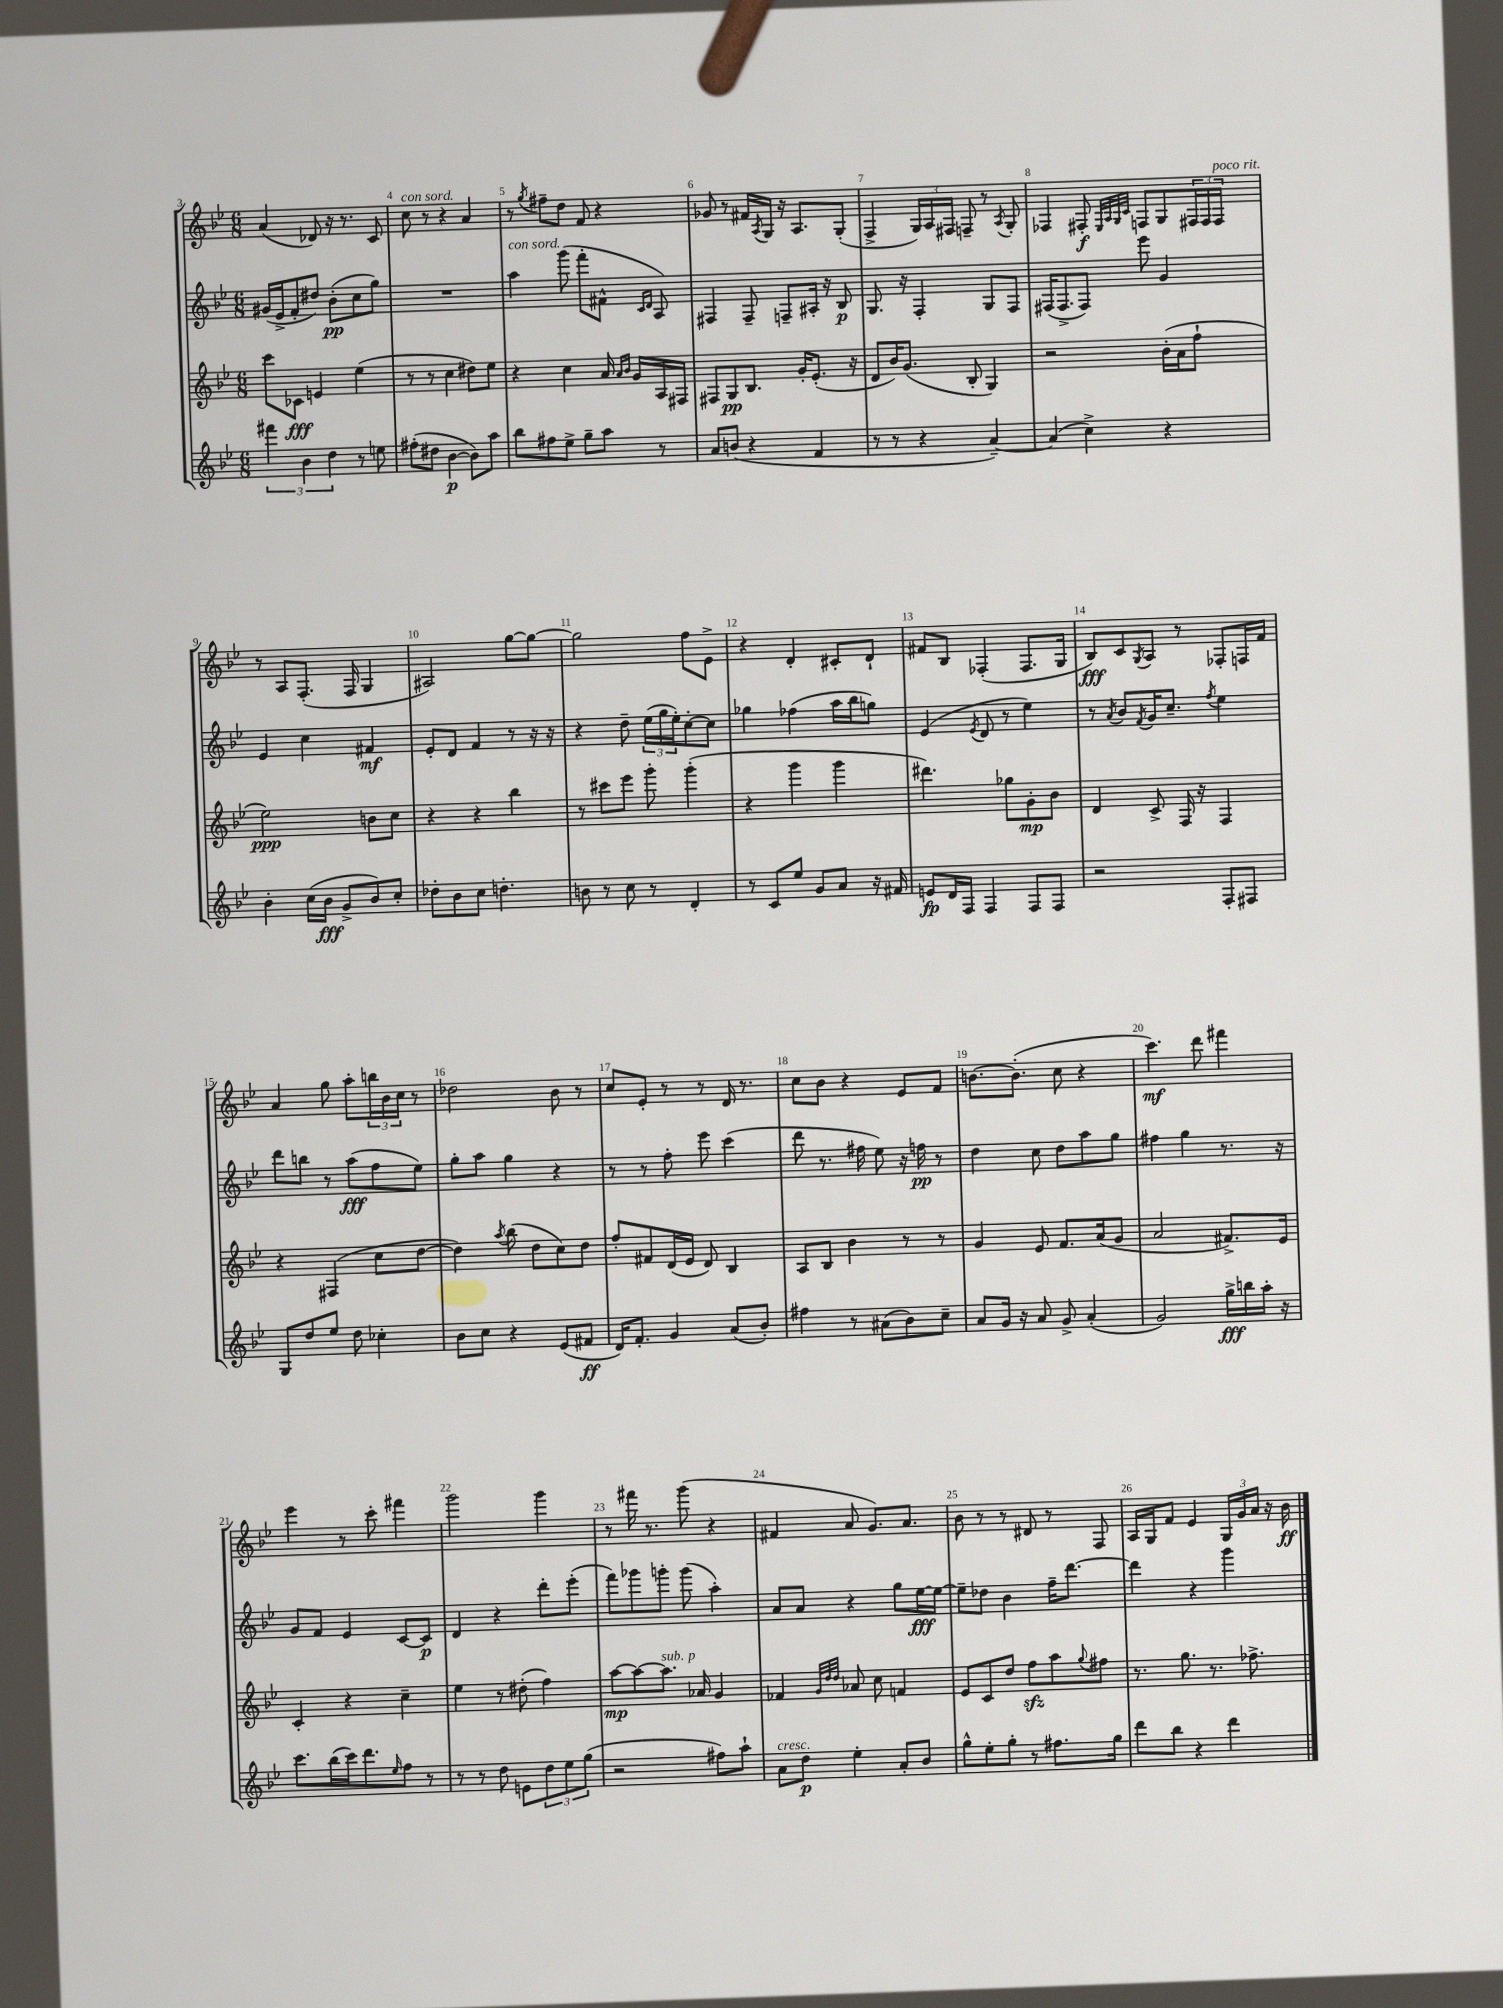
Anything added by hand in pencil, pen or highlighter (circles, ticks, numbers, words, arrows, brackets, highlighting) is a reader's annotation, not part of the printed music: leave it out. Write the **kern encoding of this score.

**kern	**kern	**kern	**kern
*staff4	*staff3	*staff2	*staff1
*clefG2	*clefG2	*clefG2	*clefG2
*k[b-e-]	*k[b-e-]	*k[b-e-]	*k[b-e-]
*M6/8	*M6/8	*M6/8	*M6/8
6fff#\	8ccc\L	(16g#/LL	(4a/
.	.	16e-^/J	.
.	8c-\J	8f'/	.
6b-\	.	.	.
.	4e/	8dd#/J)	8d-/)
6dd\	.	.	.
.	.	(8b-'\L	16r
.	.	.	8.r
8r	(4ee-\	8cc\	.
8ee\	.	8gg\J)	8c/
=	=	=	=
(8ff#'\L	8r	2.r	8cc\
8dd#\J	8r	.	8r
[4b-\	4cc\	.	4r
8b-\]L)	8dd#\L)	.	4a/
8aa\J	8ee-\J	.	.
=	=	=	=
8bb-\L	4r	4aa\	8r
.	.	.	8qgg/
8ff#\	.	.	8ff#~\L
8ee-^\J	4cc\	(8ggg\	8dd\J
8gg~\L	.	8fff'\L	8f/
8aa\J	16a/	8f#^^\J	4r
.	16qqa/LL	.	.
.	16qqb-/JJ	.	.
.	16g/LL	.	.
.	.	16qqc/LL	.
.	.	16qqd/JJ	.
8r	16A/	8A/)	.
.	16F#/JJ	.	.
=	=	=	=
8a/L	8F#/L	4F#/	8g-/
(8b/J	8G/	.	8r
4r	8.B-/J	8F#~/	16f#/LL
.	.	.	8qA/
.	.	.	16G/JJ
.	.	8F~/L	16r
.	16g'/LK	.	8.A/L
4f/	(8.e-'/J	16A#'/Jk	.
.	.	16r	.
.	.	8B-/	(8G'/J
.	16r	.	.
=	=	=	=
8r	8d/L	8.G/	4F^/
8r	16b-/K)	.	.
.	(8.g/J	16r	.
4r	.	4F'/	24G/LL)
.	.	.	24A/
.	.	.	24F#/JJ
.	8B-'/	.	8F~/
[4a~/)	4G/)	8G/L	8r
.	.	.	8qA/
.	.	8F/J	8G'/
=	=	=	=
(4a/]	2r	(16F#/LK	4F-/
.	.	8.F#^/	.
4cc^\)	.	8F#/J)	8F#'/
.	.	.	32qqE-/LLL
.	.	.	32qqA/
.	.	.	32qqG/
.	.	.	32qqc/JJJ
.	.	8eee-\	8F/L
4r	(16b-'\LL	4g/	8G/
.	16a\J	.	.
.	8ff`\J	.	24F#/L
.	.	.	24F#/
.	.	.	24F#/JJ
=	=	=	=
4b-'\	2ee-\)	4e-/	8r
.	.	.	8A/L
(16cc\LL	.	4cc\	(8.F'/J
16b-\JJ	.	.	.
8g^/L	.	.	.
.	.	.	16F/
8b-/)	8b\L	4f#/	4G/
8cc'/J	8cc\J	.	.
=	=	=	=
8dd-'\L	4r	8e-'/L	2A#/)
8b-\	.	8d/J	.
8cc\J	4r	4f/	.
4.dd'\	.	.	.
.	4bb-\	8r	[8gg\L
.	.	16r	8gg\_J
.	.	16r	.
=	=	=	=
8b\	8r	4r	2gg\]
8r	8ccc#\L	.	.
8cc\	8eee-\J	8dd~\	.
8r	8ggg'\	(24ee-\LL	.
.	.	24gg\	.
.	.	24ee-'\J)	.
4d'/	(4ggg'\	[8cc'\	8ff\L
.	.	8cc\]J	8e-^\J
=	=	=	=
8r	4r	4gg-\	4r
8c/L	.	.	.
8ee-/J	4ggg\	(4ff-\	4d'/
8g/L	.	.	.
8a/J	4ggg\	16aa\LL	8c#'/L
.	.	16bb-\J	.
16r	.	8gg\J)	8d`/J
16f#/	.	.	.
=	=	=	=
8e/L	4.ddd#\)	(4e-/	8f#/L
16d/L	.	.	8B-/J
16F/JJ	.	.	.
.	.	8qe-/	.
4F/	.	8d/	(4F-'/
.	8gg-\L	8r	.
8F/L	8g'\	4ee-\)	8.F-/L
8F/J	8b-\J	.	.
.	.	.	16G/Jk
=	=	=	=
2r	4d/	8r	8B-/L)
.	.	8qa/	.
.	.	8b-/L	8c/
.	.	8qf/	8qG/
.	8c^/	16g/K	8A/J
.	.	8.cc~/J	.
.	16F/	.	8r
.	16r	.	.
.	.	8qff/	.
8F'/L	4F/	4ee-\	8F-'/L
8F#/J	.	.	16F/L
.	.	.	16f/JJ
=	=	=	=
8G/L	4r	8ddd\L	4a/
8dd/	.	8bb\J	.
8ee-/J	(4F#/	8r	8gg\
8dd\	.	(8aa\L	8aa'\L
4cc-'\	8cc\L	8ff\	24bb\L
.	.	.	24b-\
.	.	.	24cc\JJ
.	[8dd\J	8ee-\J)	8r
=	=	=	=
8b-\L	4dd\])	8gg'\L	2dd-\
8cc\J	.	8aa\J	.
.	8qaa/	.	.
4r	(8bb-\	4gg\	.
.	8dd\L	.	.
(8e-/L	8cc\)	4r	8b-\
8f#/J	8dd\J	.	8r
=	=	=	=
16d/LK)	8ff'/L	8r	8cc/L
8.f'/J	.	.	.
.	8f#/	8r	8e-'/J
4g/	(16d/L	8ff'\	8r
.	16e-/JJ	.	.
.	8d/)	8eee-\	8r
(8a/L	4B-/	(4ccc\	16d/
.	.	.	8.r
8b-'/J)	.	.	.
=	=	=	=
4ff#\	8A/L	8ddd\	8cc\L
.	8B-/J	8.r	8b-\J
8r	4b-\	.	4r
.	.	16ff#\	.
(8a#\L	.	8ee-\)	.
8b-\)	8r	16r	8e-/L
.	.	16ff\	.
8cc~\J	8r	8r	8f/J
=	=	=	=
8a/L	4g/	4dd\	[8.b\L
16g/Jk	.	.	.
16r	.	.	(8.b'\]J
8a/	8e-/	8cc\	.
8g^/	8.f/L	8dd\L	8cc\
(4a'/	.	8aa\	4r
.	(16a/k	.	.
.	8g/J	8gg\J	.
=	=	=	=
2g/)	2a/	4ff#\	4.ccc\)
.	.	4gg\	.
.	.	.	8ddd\
16gg^\LL	8.f#^/L)	8.r	4fff#\
16bb\	.	.	.
16aa'\JJ	.	.	.
16r	16e-/Jk	16r	.
=	=	=	=
8.ccc\L	4c'/	8g/L	4eee-\
.	.	8f/J	.
(16bb-\L	.	.	.
16ccc\J)	4r	4e-/	8r
8.ddd\	.	.	.
.	.	.	8ccc'\
16qqee-/	.	.	.
8ff\J	4cc~\	[8c/L	4fff#\
8r	.	8c/]J	.
=	=	=	=
8r	4ee-\	4d/	2ggg\
8r	.	.	.
8dd\	8r	4r	.
8e\L	(8dd#'\	.	.
12dd\	4ff\)	8ddd'\L	4ggg\
12ee-\	.	.	.
.	.	(8eee-'\J	.
(12gg\J	.	.	.
=	=	=	=
2r	[8aa\L	8fff\L)	8r
.	8aa\_	8ggg-\	16fff#\
.	.	.	8.r
.	8.aa\]J	8ggg'\J	.
.	.	(8ggg\	(8ggg\
.	16a-/	.	.
8ff#\L)	4g/	4aa'\)	4r
8aa`\J	.	.	.
=	=	=	=
8a\L	4f-/	8a/L	4f#/
8dd\J	.	8a/J	.
.	32qqg/LLL	.	.
.	32qqdd/	.	.
.	32qqdd/JJJ	.	.
4ee-'\	8a-/	4r	8a/
.	8cc\	.	8.g/L)
8a'/L	4f/	8gg\L	.
.	.	.	8.a/J
8b-/J	.	[16ee-\L	.
.	.	16ee-\_JJ	.
=	=	=	=
8gg^^\L	8e-/L	8ee-~\]L	8b-\
8ee-'\	8c/	8dd-\J	8r
8gg'\J	8dd/J	4b-\	8r
8r	8ff\L	.	8d#/
8.ff#\L	8aa\	16ff~\LK	8r
.	.	[8.ddd\J	.
.	8qqgg/	.	.
.	8ff#\J	.	8F/
16gg\Jk	.	.	.
=	=	=	=
8ddd\L	8.r	4ddd\]	16A/LL
.	.	.	16G/J
8bb-\J	.	.	8f/J
.	8.gg\	.	.
4r	.	4r	4e-/
.	8.r	.	.
4ddd\	.	4ggg\	24G/LL
.	.	.	24g/
.	8.ff-^\	.	.
.	.	.	24a/JJ
.	.	.	16r
.	.	.	16b-\
==	==	==	==
*-	*-	*-	*-
